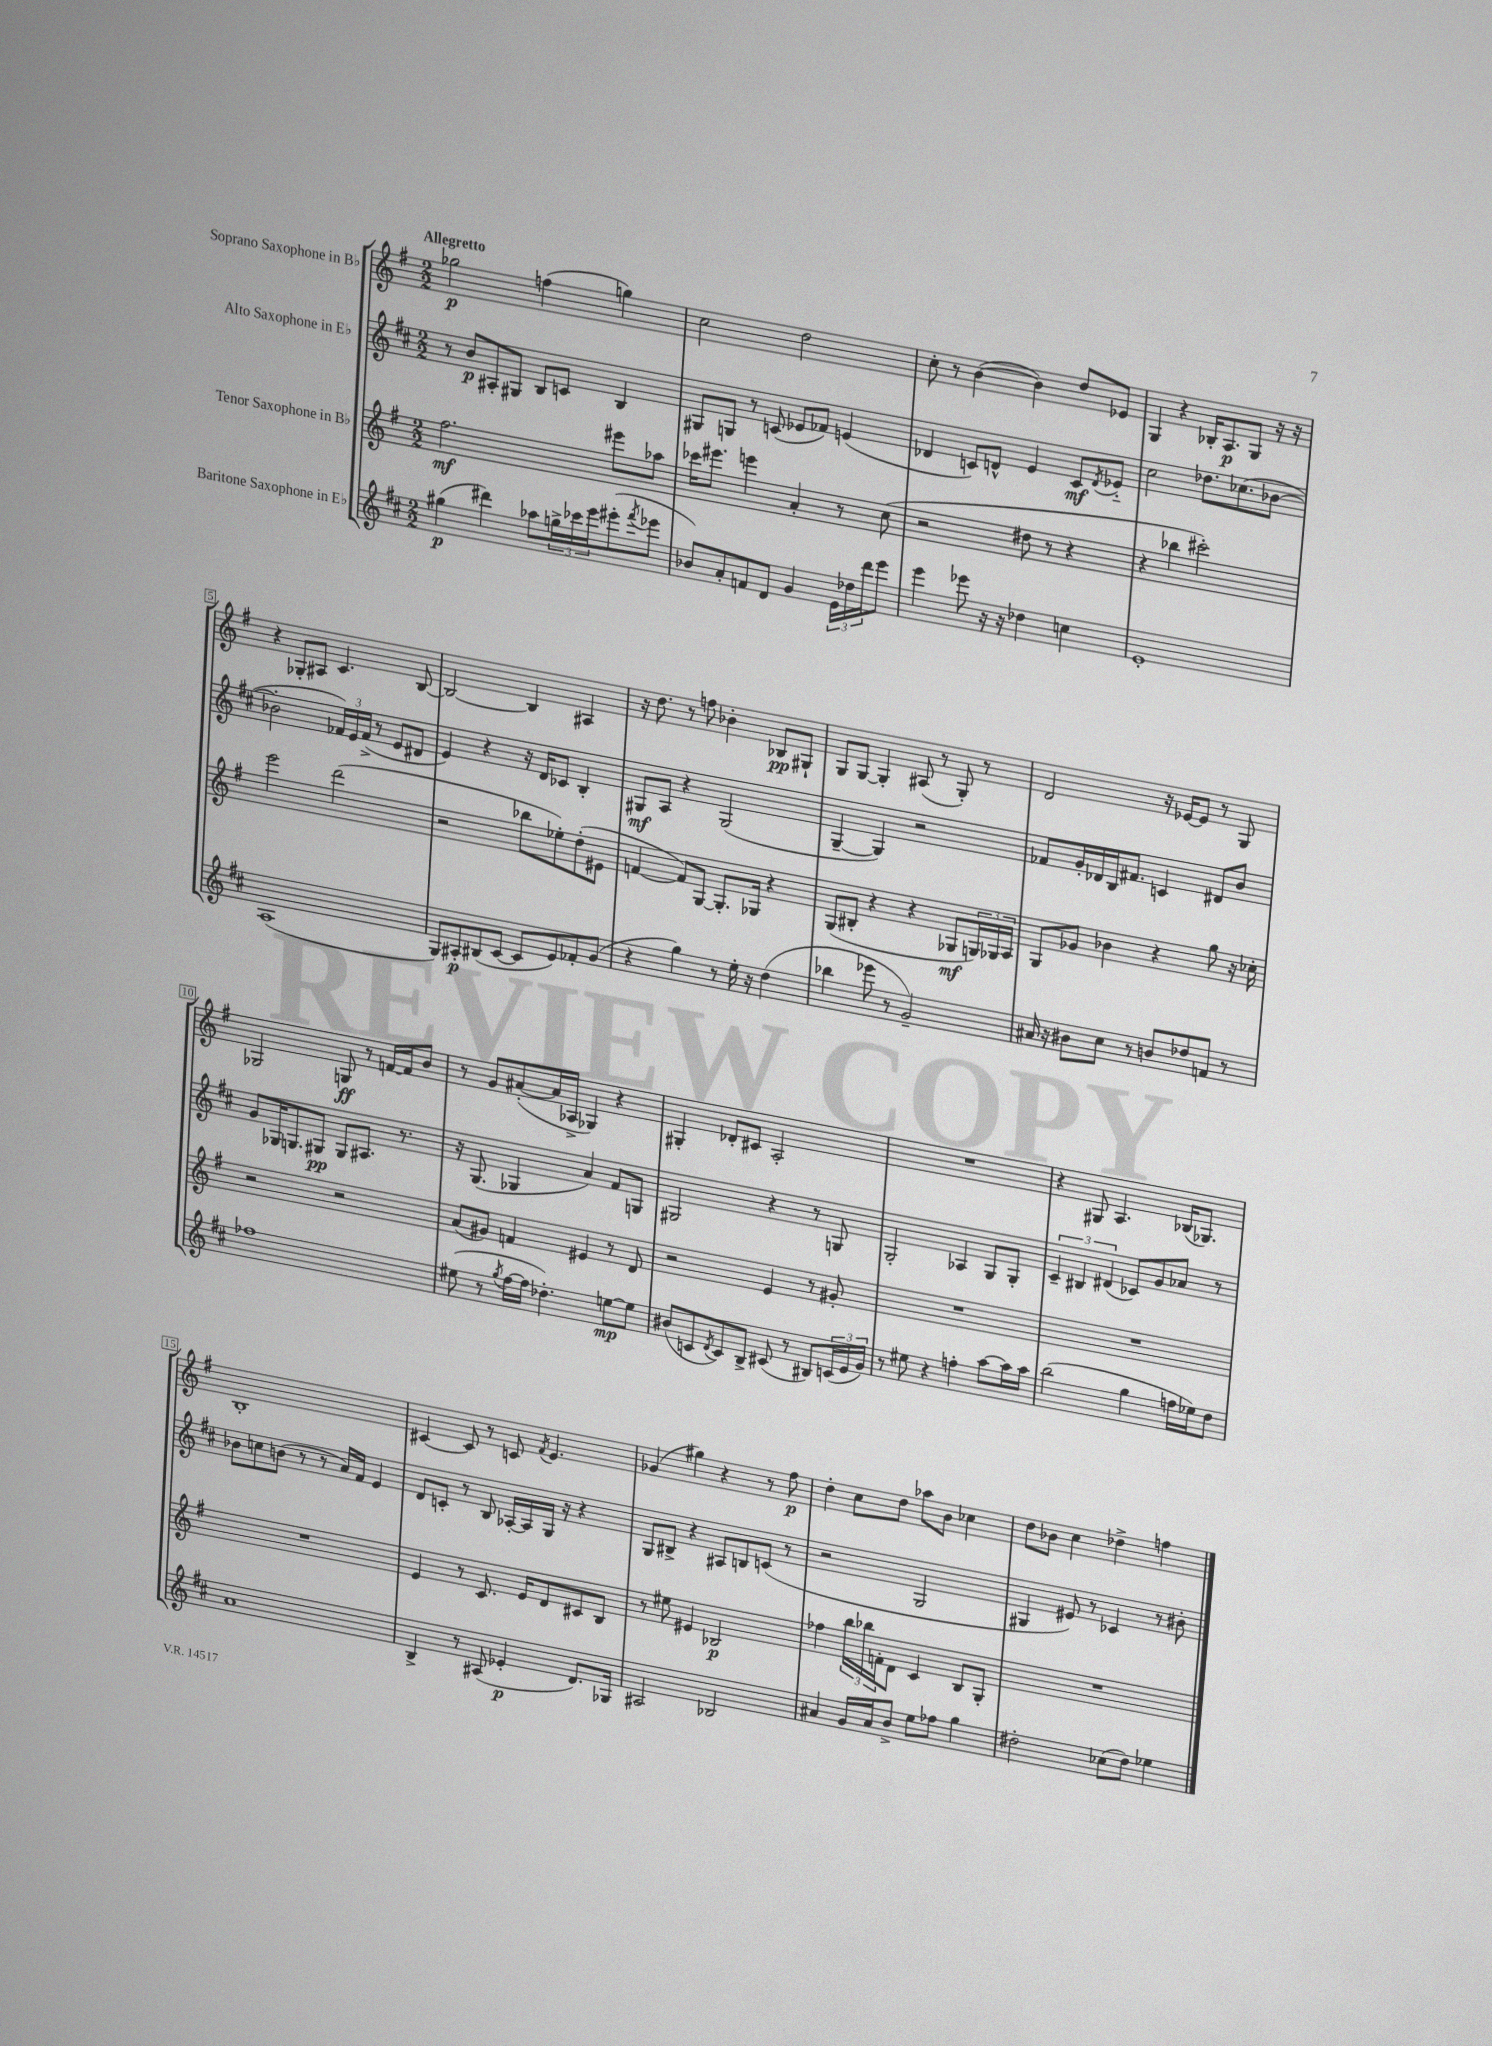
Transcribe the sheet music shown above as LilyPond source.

<<
\new StaffGroup <<
\new Staff = "s0" \with { instrumentName = "Soprano Saxophone in Bb" } {
    \clef treble \key g \major \numericTimeSignature \time 2/2 \tempo "Allegretto"
    ges''2\p f''4( g''4) |
    c''2 d''2 |
    c''8-. r8 b'4~( b'4) d''8 ees'8 |
    g4 r4 bes16-. a8.\p g8 r16 r16 |
    r4 ges8-. ais8 c'4. b8~ |
    b2~ b4 ais4 |
    r16 d''8. r8 f''8 bes'4-. bes8\pp gis8-! |
    g8 g8~ g4-. ais8( r8 g8-.) r8 |
    d'2 r16 ees'16~ ees'8 r8 g8 |
    ges2 g8\ff r8 f'16~ f'16 b'8 |
    r8 g'8 ais'8~-.( ais'16 aes16-> ges4) r4 |
    gis4-. des'8-. cis'8 a2-. |
    R1 |
    r4 gis8 a4. bes16( ges8.) |
    b1-. |
    cis'4~ cis'8 r8 c'8 \acciaccatura { fis'8 } e'4. |
    ges'4( gis''4) r4 r8 fis''8\p |
    d''4-. c''8 d''8 aes''8 b'8 ces''4 |
    d''8 bes'8 c''4 des''4-> f''4 \bar "|." |
}
\new Staff = "s1" \with { instrumentName = "Alto Saxophone in Eb" } {
    \clef treble \key d \major \numericTimeSignature \time 2/2
    r8 b'8\p ais8-. gis8 b8 c'8 b4 |
    gis8 g8 r8 c'8( ees'8 fes'8) e'4( |
    des'4 c'8) d'8-^ e'4 c'8\mf \acciaccatura { d'8 } ees'8-_ |
    cis''2 des''8. ces''8.( bes'8~ |
    bes'2-. \tuplet 3/2 { fes'16) e'16 fes'16->( } r8 e'8 dis'8 |
    e'4) r4 r16 d'16 ces'8 b4-. |
    gis8\mf a8 r4 gis2( |
    g4~-- g4) r2 |
    fes'8 g'16-. des'16 b16 fis'8. c'4 dis'8 b'8 |
    g'8 ges16 g8. gis8\pp gis8 ais8. r8. |
    r16 g8.( ges4 a'4) fis'8 g8 |
    gis2 r4 r8 g8 |
    g2-. aes4 g8 g8-. |
    \tuplet 3/2 { cis'4-- bis4 dis'4( } ces'8) g'8 aes'8 r8 |
    bes'8 c''8 b'8( r8 r8 a'16) fis'16 e'4 |
    d'8 c'8-. r8 b8 aes16~-. aes16 g16 r16 r4 |
    g8 bis8-> r4 ais8 b8 c'8( r8 |
    r2 g2 |
    gis4 eis'8) r8 ces'4 r8 bis'8-. \bar "|." |
}
\new Staff = "s2" \with { instrumentName = "Tenor Saxophone in Bb" } {
    \clef treble \key g \major \numericTimeSignature \time 2/2
    fis''2.\mf eis'''8 aes''8 |
    ces'''16 eis'''8. e'''4 a'4-. r8 c''8( |
    r2 dis''8 r8 r4 |
    r4 bes''4 cis'''2-.) |
    e'''2 d'''2( |
    r2 bes''8 ees''8-.) d''8-.( eis'8 |
    f'4~ f'8) g8~ g8.-. ges16 r4 |
    g8( bis8-. r4 r4 ges8\mf \tuplet 3/2 { g16) ges16 a16 } |
    g8 ges'8 bes'4 r4 g''8 r16 ces''16-. |
    r2 r2 |
    a'8( gis'8) f'4 eis'4 r8 d'8 |
    r2 e'4 r8 gis'8-. |
    R1 |
    R1 |
    R1 |
    e'4 r8 c'8. e'16 d'8 cis'8 b8 |
    r8 eis''8 eis'4 bes2\p |
    fes''4 \tuplet 3/2 { b''16 bes''16 f'16-. } d'8 c'4 b8 g8-. |
    R1 \bar "|." |
}
\new Staff = "s3" \with { instrumentName = "Baritone Saxophone in Eb" } {
    \clef treble \key d \major \numericTimeSignature \time 2/2
    gis''4\p( dis'''4) aes''8 \tuplet 3/2 { g''16-> ces'''16 e'''16 } eis'''8-.( \acciaccatura { fis'''8 } ees'''8 |
    bes'8) a'8-. f'8 d'8 g'4 \tuplet 3/2 { e'16 des''16 d'''16 } e'''8 |
    e'''4 ees'''8 r16 r16 des''4 c''4 |
    e'1-. |
    a1( |
    g8) ais8-.\p bis8( cis'8~ cis'8 e'8) fes'8-. g'8( |
    r4 g''4) r8 e''16-. r16 d''4( |
    bes''4 ees'''8 r8 g'2--) |
    ais'16 r16 bis'8 cis''8 r8 b'8 des''8 f'8 r8 |
    fes''1 |
    eis''8( r8 \acciaccatura { g''8 } fis''16~ fis''16 des''4.-.) e''8~\mp e''8 |
    bis'8( c'8 \acciaccatura { d'8 } c'8) b8-> cis'8( r8 bis8) \tuplet 3/2 { c'16( e'16 g'16) } |
    r8 eis''8 r4 f''4-. a''8~ a''16 a''16 |
    b''2( g''4 f''16 ees''16) d''8 |
    a'1 |
    b4-> r8 ais8( ees'4-.\p d'8.) ges16 |
    ais2 bes2 |
    ais'4 g'16 ais'16 b'8-> e''8 fes''8 g''4 |
    dis''2-. ces''8( dis''8) ees''4 \bar "|." |
}
>>
>>
\layout { \context { \Score \override BarNumber.stencil = #(make-stencil-boxer 0.1 0.3 ly:text-interface::print) } }
